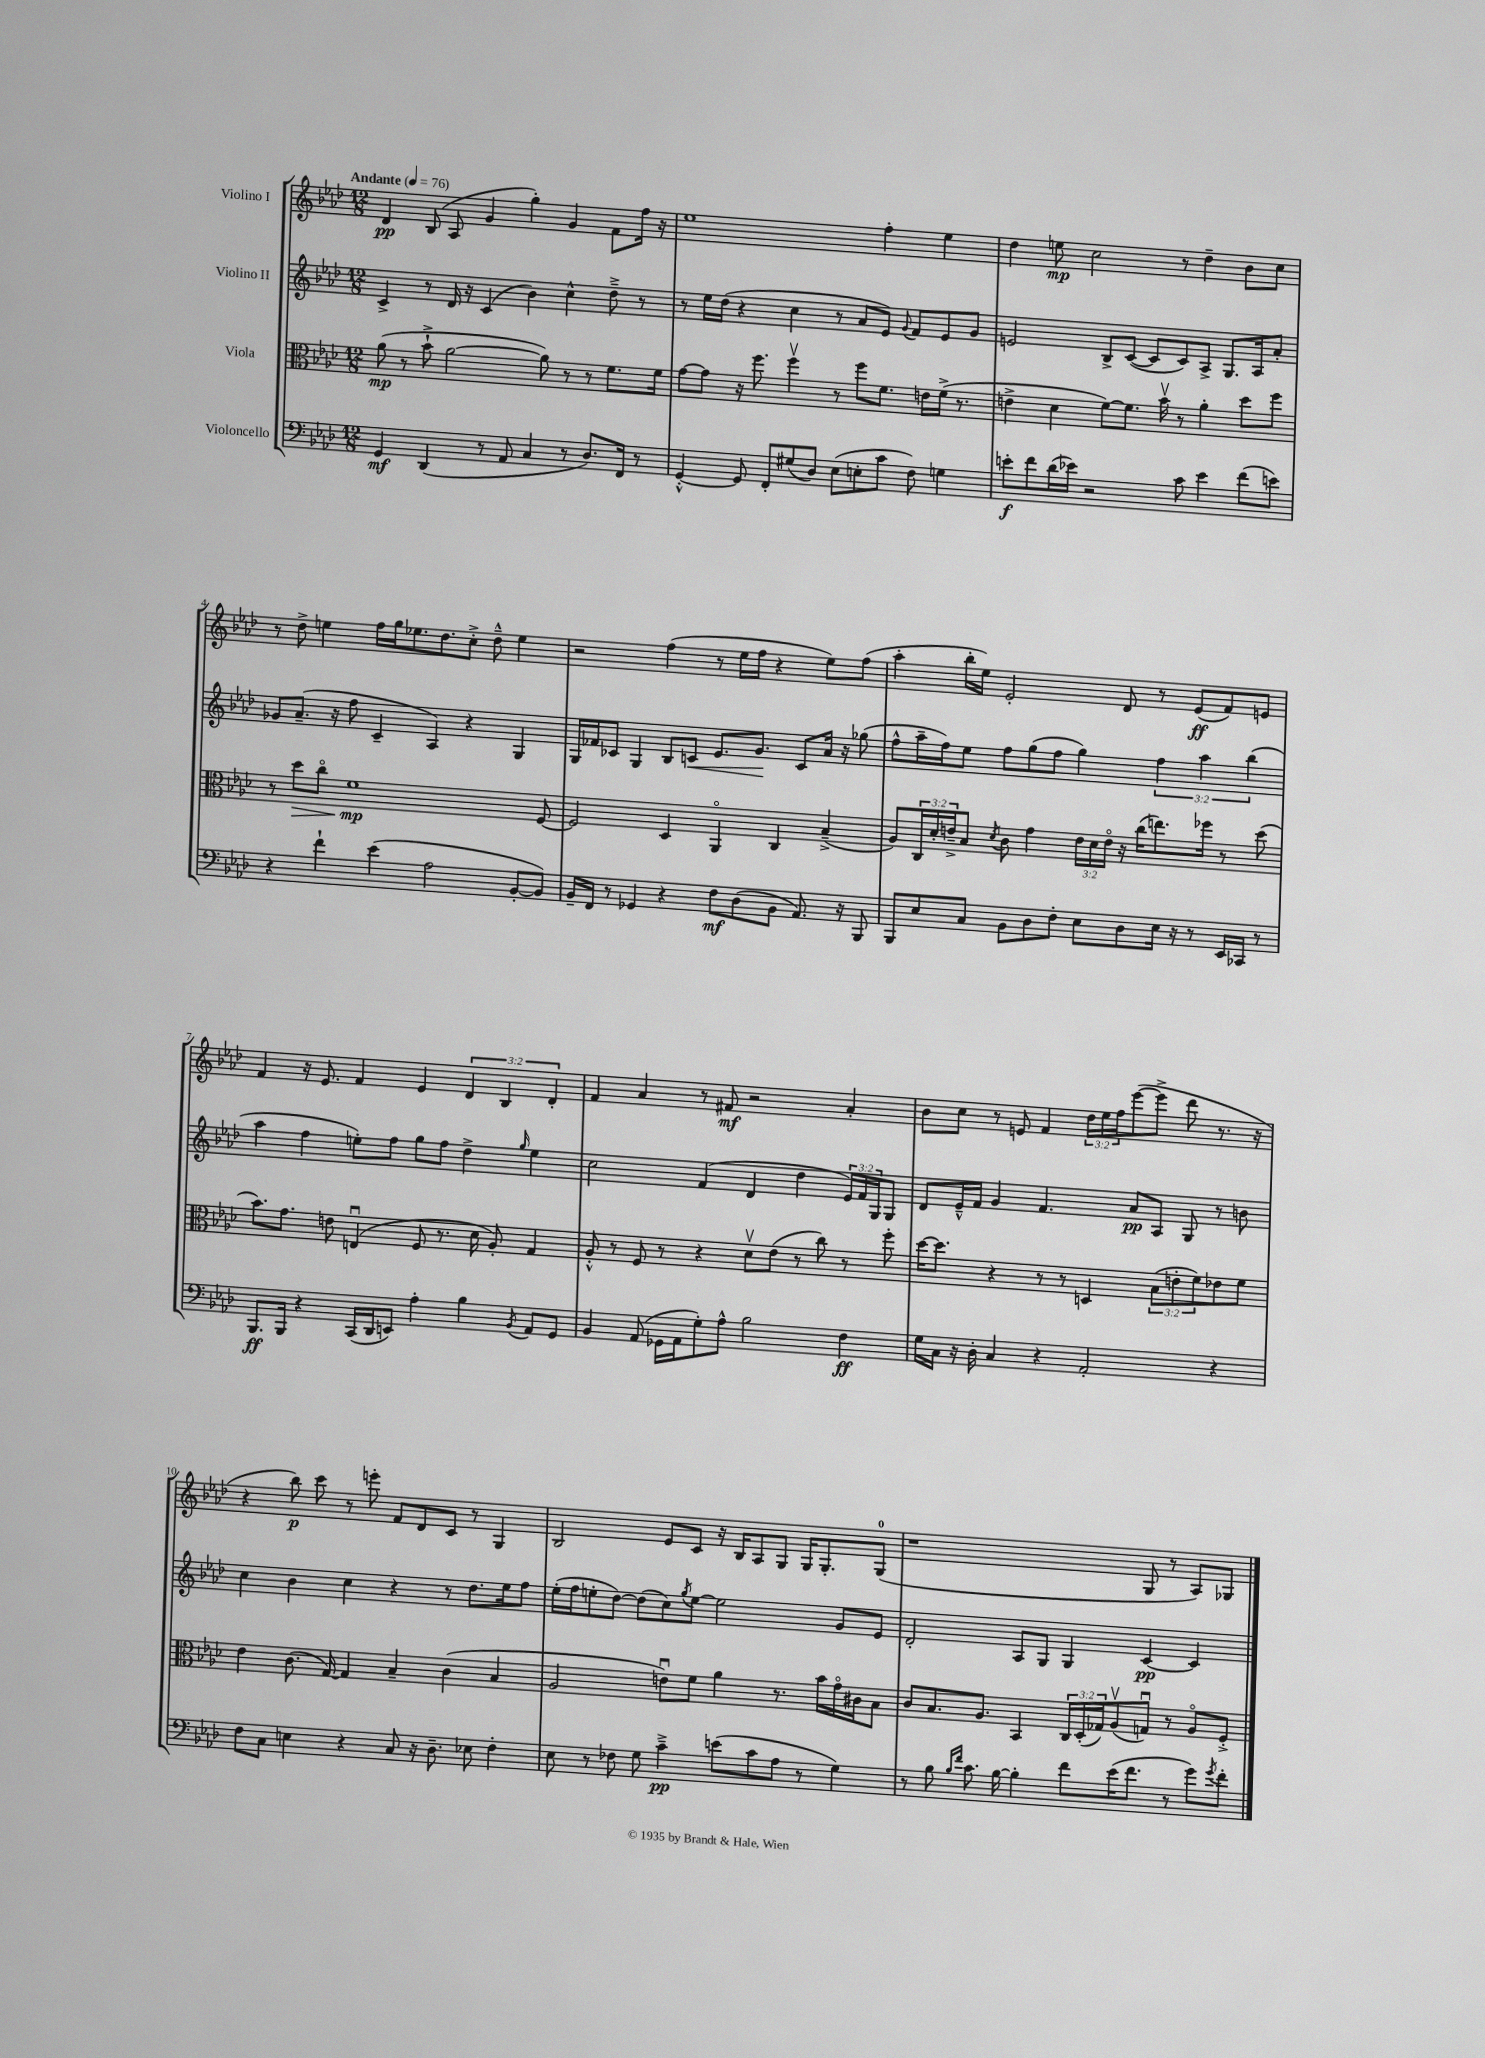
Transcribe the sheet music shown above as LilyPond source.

<<
\new StaffGroup <<
\new Staff = "s0" \with { instrumentName = "Violino I" } {
    \clef treble \key aes \major \numericTimeSignature \time 12/8 \override Staff.TupletNumber.text = #tuplet-number::calc-fraction-text \tempo "Andante" 4 = 76
    des'4\pp bes8( aes8 g'4 g''4-.) g'4 f'8 f''16 r16 |
    ees''1 f''4-. ees''4 |
    des''4 e''8\mp c''2 r8 des''4-- bes'8 c''8 |
    r8 des''8-> e''4 f''16 g''16 ees''8. des''8. c''8-.-> des''8---^ ees''4 |
    r2 f''4( r8 ees''16 f''16 r4 ees''8) f''8( |
    aes''4-. bes''16-. ees''16) ees'2-. des'8 r8 ees'8\ff( f'8) e'8 |
    f'4 r16 ees'8. f'4 ees'4 \tuplet 3/2 { des'4 bes4 des'4-. } |
    f'4 aes'4 r8 fis'8\mf r2 aes'4-. |
    bes'8 c''8 r8 e'8 f'4 \tuplet 3/2 { des''16 ees''16 f''16 } ees'''8~( ees'''8-> des'''8 r8. r16 |
    r4 bes''8\p) c'''8 r8 e'''8-. f'8 des'8 c'8 r8 g4 |
    bes2 ees'8 c'8 r16 bes16 aes8 g8 g16 g8.-. g8-0( |
    r1 g8 r8 aes8) ges8 \bar "|." |
}
\new Staff = "s1" \with { instrumentName = "Violino II" } {
    \clef treble \key aes \major \numericTimeSignature \time 12/8 \override Staff.TupletNumber.text = #tuplet-number::calc-fraction-text
    c'4-> r8 des'16 r16 c'4( bes'4) c''4-^ des''8---> r8 |
    r8 ees''16 des''16( r4 c''4 r8 aes'8 ees'8) \appoggiatura { g'8 } f'8 ees'8 g'8 |
    e'2 bes8-> c'8~( c'8 c'8) aes8-> g8. aes16 aes'8-. |
    ges'8 aes'8.--( r16 f''8 c'4-- aes4) r4 g4 |
    g16 fes'16 ces'8 g4 bes8 c'8\< ees'8. g'8.\! c'8 aes'16 r16 ges''8( |
    f''8-^ aes''16-- f''16) ees''8 f''8 g''8( f''8 g''4) \tuplet 3/2 { f''4 aes''4 bes''4( } |
    aes''4 f''4 e''8-.) f''8 g''8 f''8 des''4-> \grace { g''16 } e''4 |
    c''2 f'4( des'4 des''4 \tuplet 3/2 { ees'16) f'16 g16 } g8 |
    des'8 ees'16---^ f'16 g'4 f'4. aes'8\pp aes8 g8 r8 b'8 |
    c''4 bes'4 c''4 r4 r8 des''8. ees''16 f''8 |
    ees''16-.( f''16 e''8-. des''8~) des''8( c''8) \acciaccatura { g''8 } e''8~ e''2 g'8 ees'8 |
    des'2-. aes8 g8 g4 c'4~\pp c'4 \bar "|." |
}
\new Staff = "s2" \with { instrumentName = "Viola" } {
    \clef alto \key aes \major \numericTimeSignature \time 12/8 \override Staff.TupletNumber.text = #tuplet-number::calc-fraction-text
    aes'8\mp( r8 bes'8-!-> aes'2~ aes'8) r8 r8 f'8. f'16 |
    g'8~ g'8 r16 f''8. f''4\upbow r8 f''8 f'8. e'16 f'16->( r8. |
    e'4-> des'4 f'8~) f'8. bes'16\upbow r8 aes'4-. des''8 f''8 |
    r8 des''8\> c''8\flageolet f'1\mp\! f8~ |
    f2 des4 aes,4\flageolet c4 bes4--->( |
    aes8) \tuplet 3/2 { c16 des'16-. e'16---> } bes8 \acciaccatura { des'8 } c'8 g'4 \tuplet 3/2 { e'16 des'16 e'16\flageolet } r16 c''16( e''8.) fes''16 r8 des''8( |
    bes'8.) g'8. e'8 e4\downbow( f8 r8. des'16 aes8-.) g4 |
    aes8-.-^ r8 f8 r8 r4 des'8\upbow ees'8( r8 c''8) r8 f''8-. |
    des''16~ des''8. r4 r8 r8 d4 \tuplet 3/2 { bes8( e'8-. f'8) } ees'8 f'8 |
    ees'4 c'8.( g16~) g4 bes4-- c'4( bes4 |
    aes2 e'8\downbow) f'8 aes'4 r8. bes'16 g'16\flageolet cis'16 bes8 |
    c'8 bes8. aes8. bes,4 \tuplet 3/2 { c16 des16-.( ges16) } aes8\upbow( g8\downbow) r8 aes8\flageolet f8-.-> \bar "|." |
}
\new Staff = "s3" \with { instrumentName = "Violoncello" } {
    \clef bass \key aes \major \numericTimeSignature \time 12/8
    g,4\mf des,4( r8 aes,8 c4 r8 des8.) f,16 r8 |
    g,4~-.-^ g,8 f,8-. gis8( des8) ees8( e8-. c'8 f8) g4 |
    e'8-.\f f'8 des'16( ees'16) r2 c'8 ees'4 f'8( e'8) |
    r4 f'4-! ees'4( aes2 bes,8~-. bes,8) |
    bes,16-- f,16 r8 ges,4 r4 f8\mf des8( bes,8 aes,8.) r16 bes,,8 |
    bes,,8 ees8 c8 bes,8 des8 f8-. ees8 des8 ees16 r16 r8 ees,16 ces,16 r8 |
    bes,,8.\ff bes,,16 r4 c,16( des,16 e,8) aes4-. bes4 \acciaccatura { bes,8 } aes,8 g,8 |
    bes,4 aes,8( ges,16 aes,16 g8-.) aes8-^ bes2 f4\ff |
    g16 c16 r16 des16-. c4 r4 aes,2-. r4 |
    f8 c8 e4 r4 c8 r16 des8.-- ees8 f4-. |
    ees8 r8 fes8 g8 c'4--->\pp e'8( c'8 aes8 r8 g4) |
    r8 bes8 \grace { bes16 f'16 } c'8. bes16~ bes4-. f'8 ees'16( f'8. r8 g'8) \acciaccatura { g'8 } f'8-. \bar "|." |
}
>>
>>
